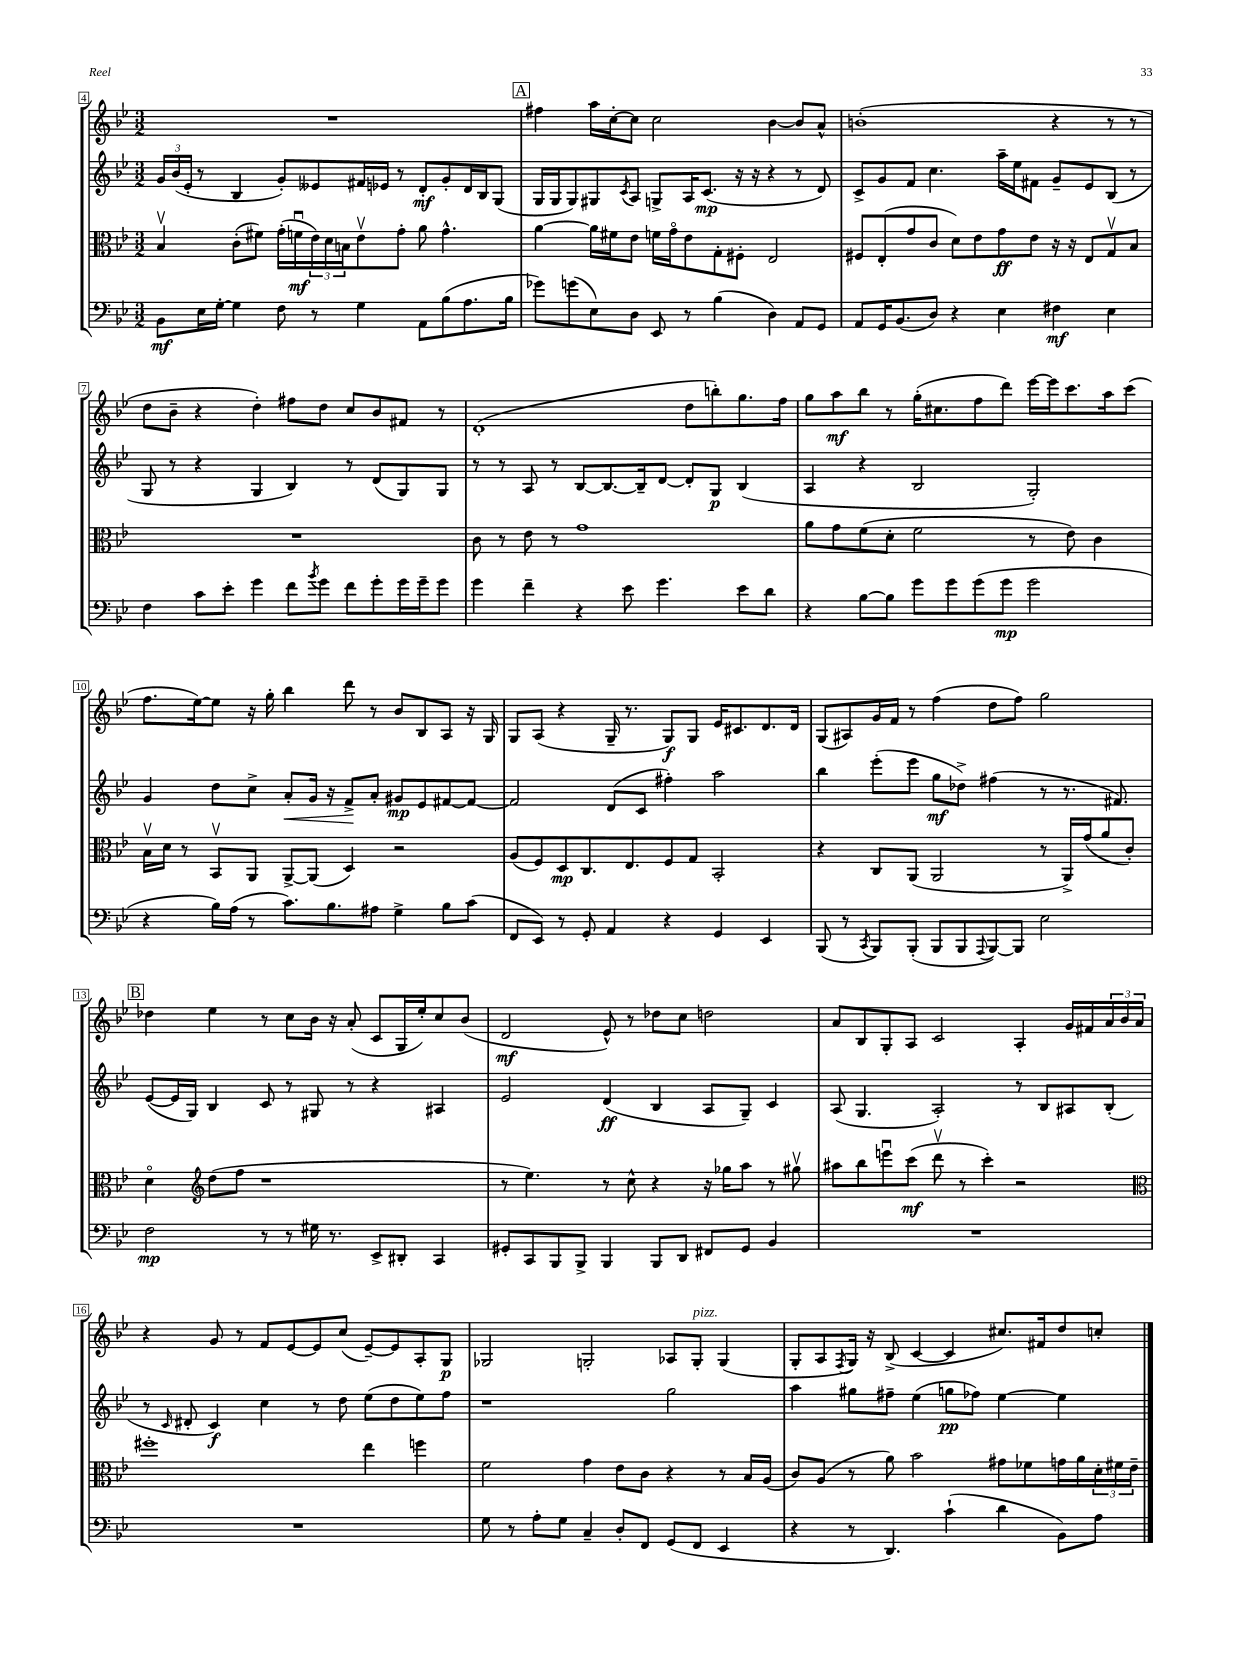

**kern	**kern	**kern	**kern
*staff4	*staff3	*staff2	*staff1
*clefF4	*clefC3	*clefG2	*clefG2
*k[b-e-]	*k[b-e-]	*k[b-e-]	*k[b-e-]
*M3/2	*M3/2	*M3/2	*M3/2
8BB-	4B-v	24g	1.r
.	.	(24b-	.
.	.	24e-'	.
16E-	.	8r	.
[16G'	.	.	.
4G]	(8c'	4B-	.
.	8f#)	.	.
8F	(16g'	8g')	.
.	16fu	.	.
8r	24e-)	8e--	.
.	24d	.	.
.	24B	.	.
4G	8e-v	16f#	.
.	.	16e-	.
.	8g'	8r	.
8AA	8a	8d'	.
(8B-	4.g^^	8g'	.
8.A	.	16d	.
.	.	16B-	.
.	.	(8G	.
16B-	.	.	.
=	=	=	=
8g-)	[4a	16G	4ff#
.	.	16G	.
(8g	.	8G)	.
8E-)	16a]	8G#	16aa
.	16f#	.	[16cc'
.	.	8qc	.
8D	8e-	8A	8cc]
8EE-	16f	8G^	2cc
.	16go	.	.
8r	8e-	16A	.
.	.	(8.c	.
(4B-	8G'	.	.
.	8F#'	16r	.
.	.	16r	.
4D)	2E-	4r	[4b-
8AA	.	8r	8b-]
8GG	.	8d)	8a^^
=	=	=	=
8AA	8F#	8c^	(1b'
16GG	(8E-'	8g	.
(8.BB-	.	.	.
.	8g	8f	.
8D)	8c	4.cc	.
4r	8d)	.	.
.	8e-	.	.
4E-	8g	16aa~	.
.	.	16ee-	.
.	8e-	8f#	.
4F#	16r	8g~	4r
.	16r	.	.
.	8E-	8e-	.
4E-	8Gv	(8B-	8r
.	8B-	8r	8r
=	=	=	=
4F	1.r	8G	8dd
.	.	8r	8b-~
8c	.	4r	4r
8e-'	.	.	.
4g	.	4G	4dd')
8f	.	4B-)	8ff#
8qb-	.	.	.
8g	.	.	8dd
8f	.	8r	8cc
8g'	.	(8d	8b-
16g	.	8G)	8f#
16g~	.	.	.
8g	.	8G	8r
=	=	=	=
4g	8c	8r	(1d'
.	8r	8r	.
4f~	8e-	8A	.
.	8r	8r	.
4r	1g	[8B-	.
.	.	8.B-_	.
8e-	.	.	.
.	.	16B-~]	.
4.g	.	[8d	.
.	.	8d']	8dd
.	.	8G	8bb')
8e-	.	(4B-	8.gg
8d	.	.	.
.	.	.	16ff
=	=	=	=
4r	8a	4A	8gg
.	8g	.	8aa
[8B-	(8f	4r	8bb-
8B-]	8d'	.	8r
8g	2f	2B-	(16gg'
.	.	.	8.cc#
8g	.	.	.
(8g	.	.	8ff
8g	.	.	8ddd)
2g	8r	2G')	[16eee-
.	.	.	16eee-]
.	8e-)	.	8.ccc
.	4c	.	.
.	.	.	16aa
.	.	.	(8ccc
=	=	=	=
4r	16B-v	4g	8.ff
.	16d	.	.
.	8r	.	.
.	.	.	[16ee-)
16B-)	8BB-v	8dd	8ee-]
(16A	.	.	.
8r	8AA	8cc^	16r
.	.	.	16gg'
8.c)	[8AA^	8a'	4bb-
.	(8AA]	16g	.
8.B-	.	16r	.
.	4D)	8f^	8ddd
8A#	.	8a'	8r
4G^	2r	8g#	8b-
.	.	8e-	8B-
8B-	.	[8f#	8A
(8c	.	8f#_	16r
.	.	.	16G
=	=	=	=
8FF	(8A	2f#]	8G
8EE-)	8F)	.	(8A
8r	8D	.	4r
8GG'	8.C	.	.
4AA	.	(8d	16G~
.	8.E-	.	8.r
.	.	8c	.
4r	8F	4ff#')	8G)
.	8G	.	8G
4GG	2BB-'	2aa	16e-
.	.	.	8.c#
4EE-	.	.	8.d
.	.	.	16d
=	=	=	=
(8BBB-	4r	4bb-	(8G
8r	.	.	8A#)
8qCC	.	.	.
8BBB-)	8C	(8eee-'	16g
.	.	.	16f
(8BBB-'	(8AA	8eee-	8r
8BBB-	2AA	8gg	(4ff
8BBB-	.	8dd-^)	.
8qqAAA	.	.	.
[8BBB-)	.	(4ff#	8dd
8BBB-]	.	.	8ff)
2E-	8r	8r	2gg
.	16AA^)	8.r	.
.	(16g	.	.
.	8a	.	.
.	.	8.f#)	.
.	8c')	.	.
=	=	=	=
2F	4do	([8e-	4dd-
.	.	16e-]	.
.	.	16G)	.
*	*clefG2	*	*
.	(8dd	4B-	4ee-
.	8ff	.	.
8r	1r	8c	8r
8r	.	8r	8cc
16G#	.	8G#	16b-
8.r	.	.	16r
.	.	8r	(8a'
8EE-^	.	4r	8c
8DD#'	.	.	16G
.	.	.	16ee-')
4CC	.	4A#	8cc
.	.	.	(8b-
=	=	=	=
8GG#'	8r	2e-	2d
8CC	4.ee-)	.	.
8BBB-	.	.	.
8BBB-^	.	.	.
4BBB-	8r	(4d	8e-^^)
.	8cc^^	.	8r
8BBB-	4r	4B-	8dd-
8DD	.	.	8cc
8FF#	16r	8A	2dd
.	16gg-	.	.
8GG#	8aa	8G~)	.
4BB-	8r	4c	.
.	8gg#v	.	.
=	=	=	=
1.r	8aa#	(8A	8a
.	8bb-	4.G	8B-
.	8eeeu	.	8G'
.	(8ccc	.	8A
.	8dddv	2A')	2c
.	8r	.	.
.	4ccc')	.	.
.	2r	8r	4A'
.	.	8B-	.
.	.	8A#	16g
.	.	.	16f#
.	.	(8B-'	24a
.	.	.	24b-
.	.	.	24a
=	=	=	=
*	*clefC3	*	*
1.r	1ff#'	8r	4r
.	.	16qqc	.
.	.	8d#'	.
.	.	4c)	8g
.	.	.	8r
.	.	4cc	8f
.	.	.	[8e-
.	.	8r	8e-]
.	.	8dd	(8cc
.	4ee-	(8ee-	[8e-~)
.	.	8dd	8e-]
.	4ff	8ee-)	8A'
.	.	8ff	8G
=	=	=	=
8G	2f	1r	2G-
8r	.	.	.
8A'	.	.	.
8G	.	.	.
4C~	4g	.	2G'
8D'	8e-	.	.
8FF	8c	.	.
(8GG	4r	2gg	8A-
8FF	.	.	8G'
4EE-	8r	.	(4G
.	16B-	.	.
.	(16A	.	.
=	=	=	=
4r	8c)	4aa	8G'
.	(8A	.	8A
.	.	.	8qF
8r	8r	8gg#	16G)
.	.	.	16r
4.DD)	8a)	8ff#~	(8B-^
.	2b-	(4ee-	[4c
(4c`	.	8gg	4c]
.	.	8ff-)	.
4d	8g#	[4ee-	8.cc#)
.	8f-	.	.
.	.	.	16f#
8BB-)	16g	4ee-]	8dd
.	16a	.	.
8A	24d'	.	8cc'
.	24f#	.	.
.	24e-~	.	.
==	==	==	==
*-	*-	*-	*-
